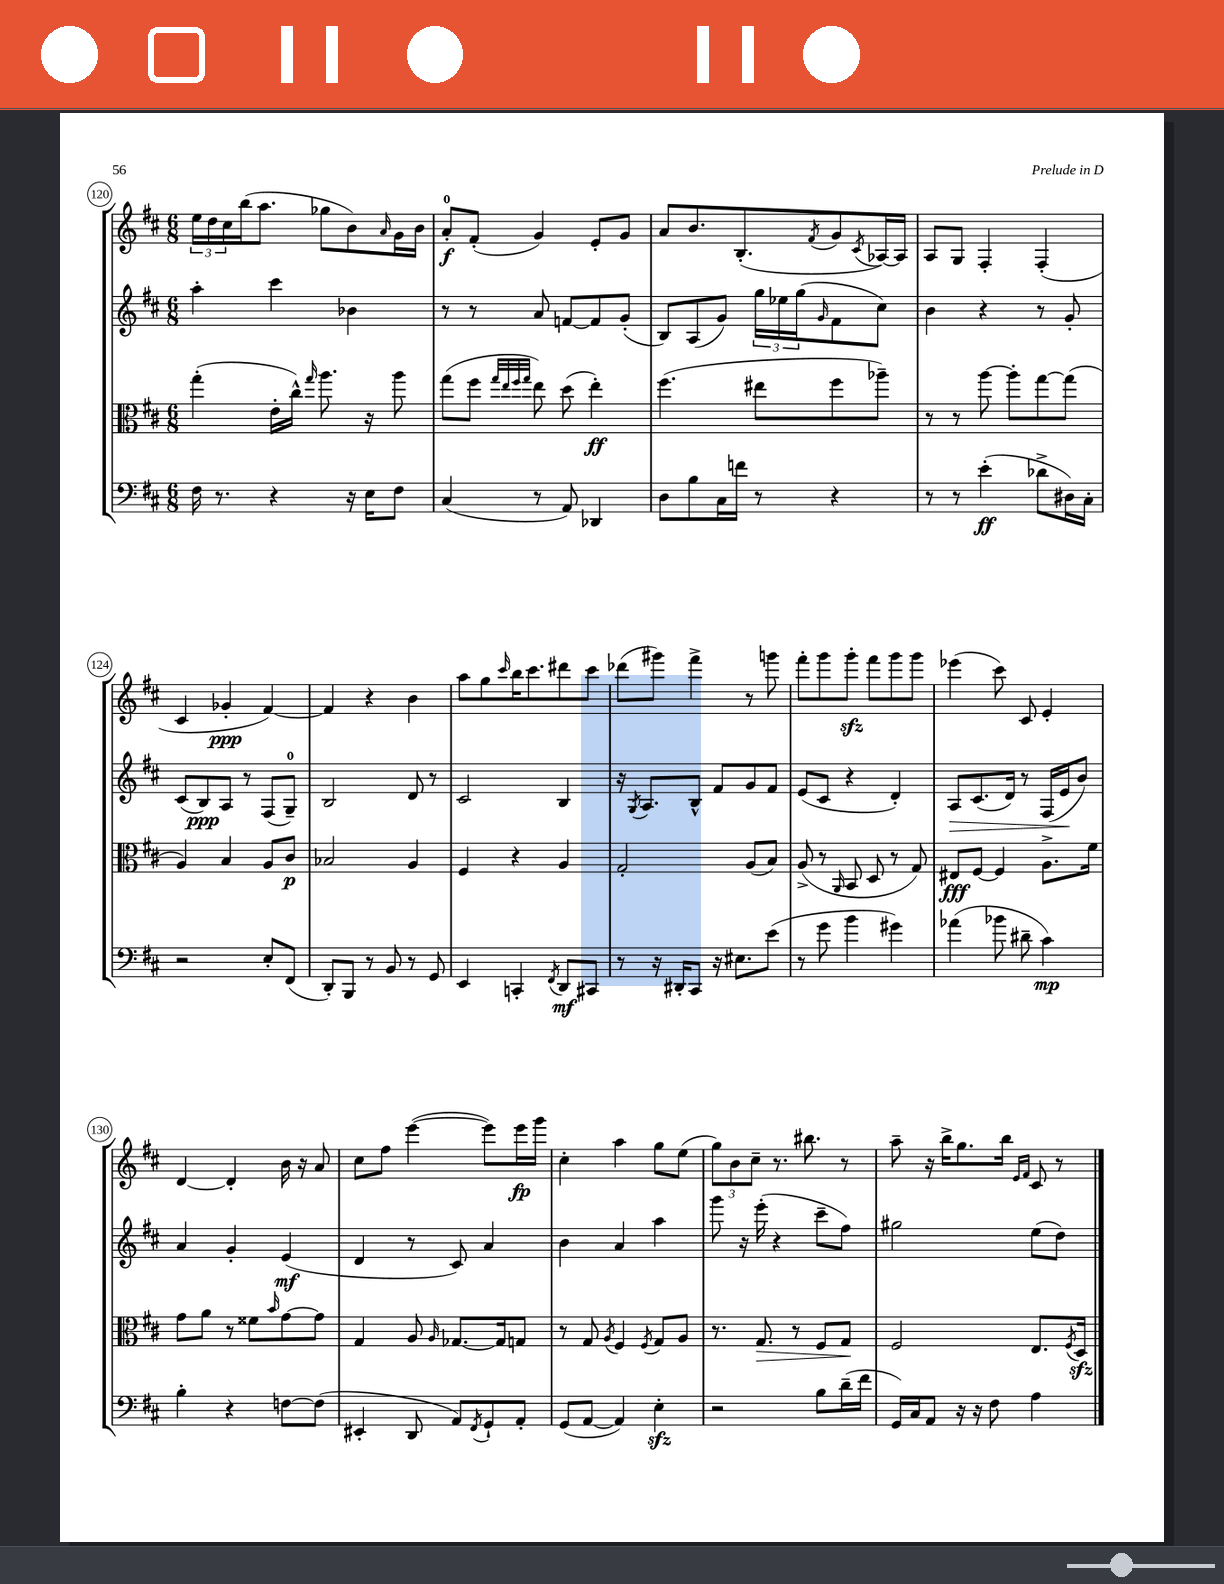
<<
\new StaffGroup <<
\new Staff = "s0" {
    \clef treble \key d \major \numericTimeSignature \time 6/8
    \tuplet 3/2 { e''16 d''16 cis''16 } b''16( a''8. ges''8 b'8) \grace { a'16 } g'16 b'16 |
    a'8-0-.\f fis'8-.( g'4) e'8-. g'8 |
    a'8 b'8. b8.-.( \acciaccatura { fis'8 } g'8 \acciaccatura { cis'8 } aes16~) aes16 |
    a8 g8 fis4-. fis4-.( |
    cis'4 ges'4-.\ppp fis'4~) |
    fis'4 r4 b'4 |
    a''8 g''8 \grace { cis'''16 } b''16 cis'''8. dis'''8 cis'''8 |
    des'''8( gis'''8) fis'''4-> r8 g'''8 |
    fis'''8-. g'''8 g'''8-.\sfz fis'''8 g'''8 g'''8 |
    ees'''4( cis'''8) cis'8 e'4-. |
    d'4~ d'4-. b'16 r16 a'8 |
    cis''8 fis''8 e'''4~( e'''8) e'''16\fp g'''16 |
    cis''4-. a''4 g''8 e''8( |
    \tuplet 3/2 { g''8) b'8 cis''8-- } r8. bis''8. r8 |
    a''8-- r16 b''16-> g''8. b''16 \grace { e'16 fis'16 } cis'8 r8 \bar "|." |
}
\new Staff = "s1" {
    \clef treble \key d \major \numericTimeSignature \time 6/8
    a''4-. cis'''4 bes'4 |
    r8 r8 a'8 f'8~ f'8 g'8-.( |
    b8) a8( g'8) \tuplet 3/2 { g''16 ees''16 g''16( } \grace { g'16 } fis'8 cis''8) |
    b'4 r4 r8 g'8-. |
    cis'8( b8\ppp) a8 r8 fis8( g8-0--) |
    b2 d'8 r8 |
    cis'2 b4 |
    r16 \acciaccatura { g8 } a8. b8-^ fis'8 g'8 fis'8 |
    e'8( cis'8 r4 d'4-.) |
    a8\> cis'8.( d'16) r8 fis16( e'16\! b'8) |
    a'4 g'4-. e'4\mf( |
    d'4 r8 cis'8) a'4 |
    b'4 a'4 a''4 |
    g'''8 r16 e'''16-.( r4 cis'''8-- fis''8) |
    gis''2 e''8( d''8) \bar "|." |
}
\new Staff = "s2" {
    \clef alto \key d \major \numericTimeSignature \time 6/8
    g''4-.( e'16-. cis''16-^) \grace { g''16 } a''8. r16 a''8 |
    g''8( fis''8 \grace { g''32 e''32 fis''32 g''32 } e''8) d''8( e''4-.\ff) |
    fis''4.( eis''8 fis''8 aes''8--) |
    r8 r8 a''8~ a''8-. g''8~ g''8( |
    a4) b4 a8 cis'8\p |
    bes2 a4 |
    fis4 r4 a4 |
    g2-. a8( b8) |
    a8->( r8 \grace { a,16 } b,8 d8 r8 g8) |
    eis8\fff fis8~ fis4 a8.-> fis'16 |
    g'8 a'8 r8 fisis'8 \grace { b'16 } g'8~ g'8 |
    g4 a8 \grace { a16 } ges8.~ ges16 g8 |
    r8 g8 \acciaccatura { a8 } fis4 \acciaccatura { fis8 } g8 a8 |
    r8. g8.\> r8 fis8 g8\! |
    fis2 e8. \acciaccatura { fis8 } d16\sfz \bar "|." |
}
\new Staff = "s3" {
    \clef bass \key d \major \numericTimeSignature \time 6/8
    fis16 r8. r4 r16 e16 fis8 |
    cis4( r8 a,8) des,4 |
    d8 b8 cis16 f'16 r8 r4 |
    r8 r8 e'4-.\ff( des'8-> dis16) cis16-. |
    r2 e8-. fis,8( |
    d,8-.) b,,8 r8 b,8 r8 g,8 |
    e,4 c,4-. \acciaccatura { fis,8 } d,8\mf cis,8 |
    r8 r16 dis,16-. cis,8 r16 eis8. e'8( |
    r8 g'8 b'4 gis'4) |
    aes'4( bes'8 dis'8-- cis'4\mp) |
    b4-. r4 f8~ f8( |
    eis,4-. d,8 a,8) \acciaccatura { fis,8 } g,8-! a,8-. |
    g,8( a,8~ a,4) e4-.\sfz |
    r2 b8 d'16--( fis'16 |
    g,16) cis16 a,8 r16 r16 fis8 a4 \bar "|." |
}
>>
>>
\layout { \context { \Score currentBarNumber = #120 \override BarNumber.stencil = #(make-stencil-circler 0.1 0.3 ly:text-interface::print) } }
